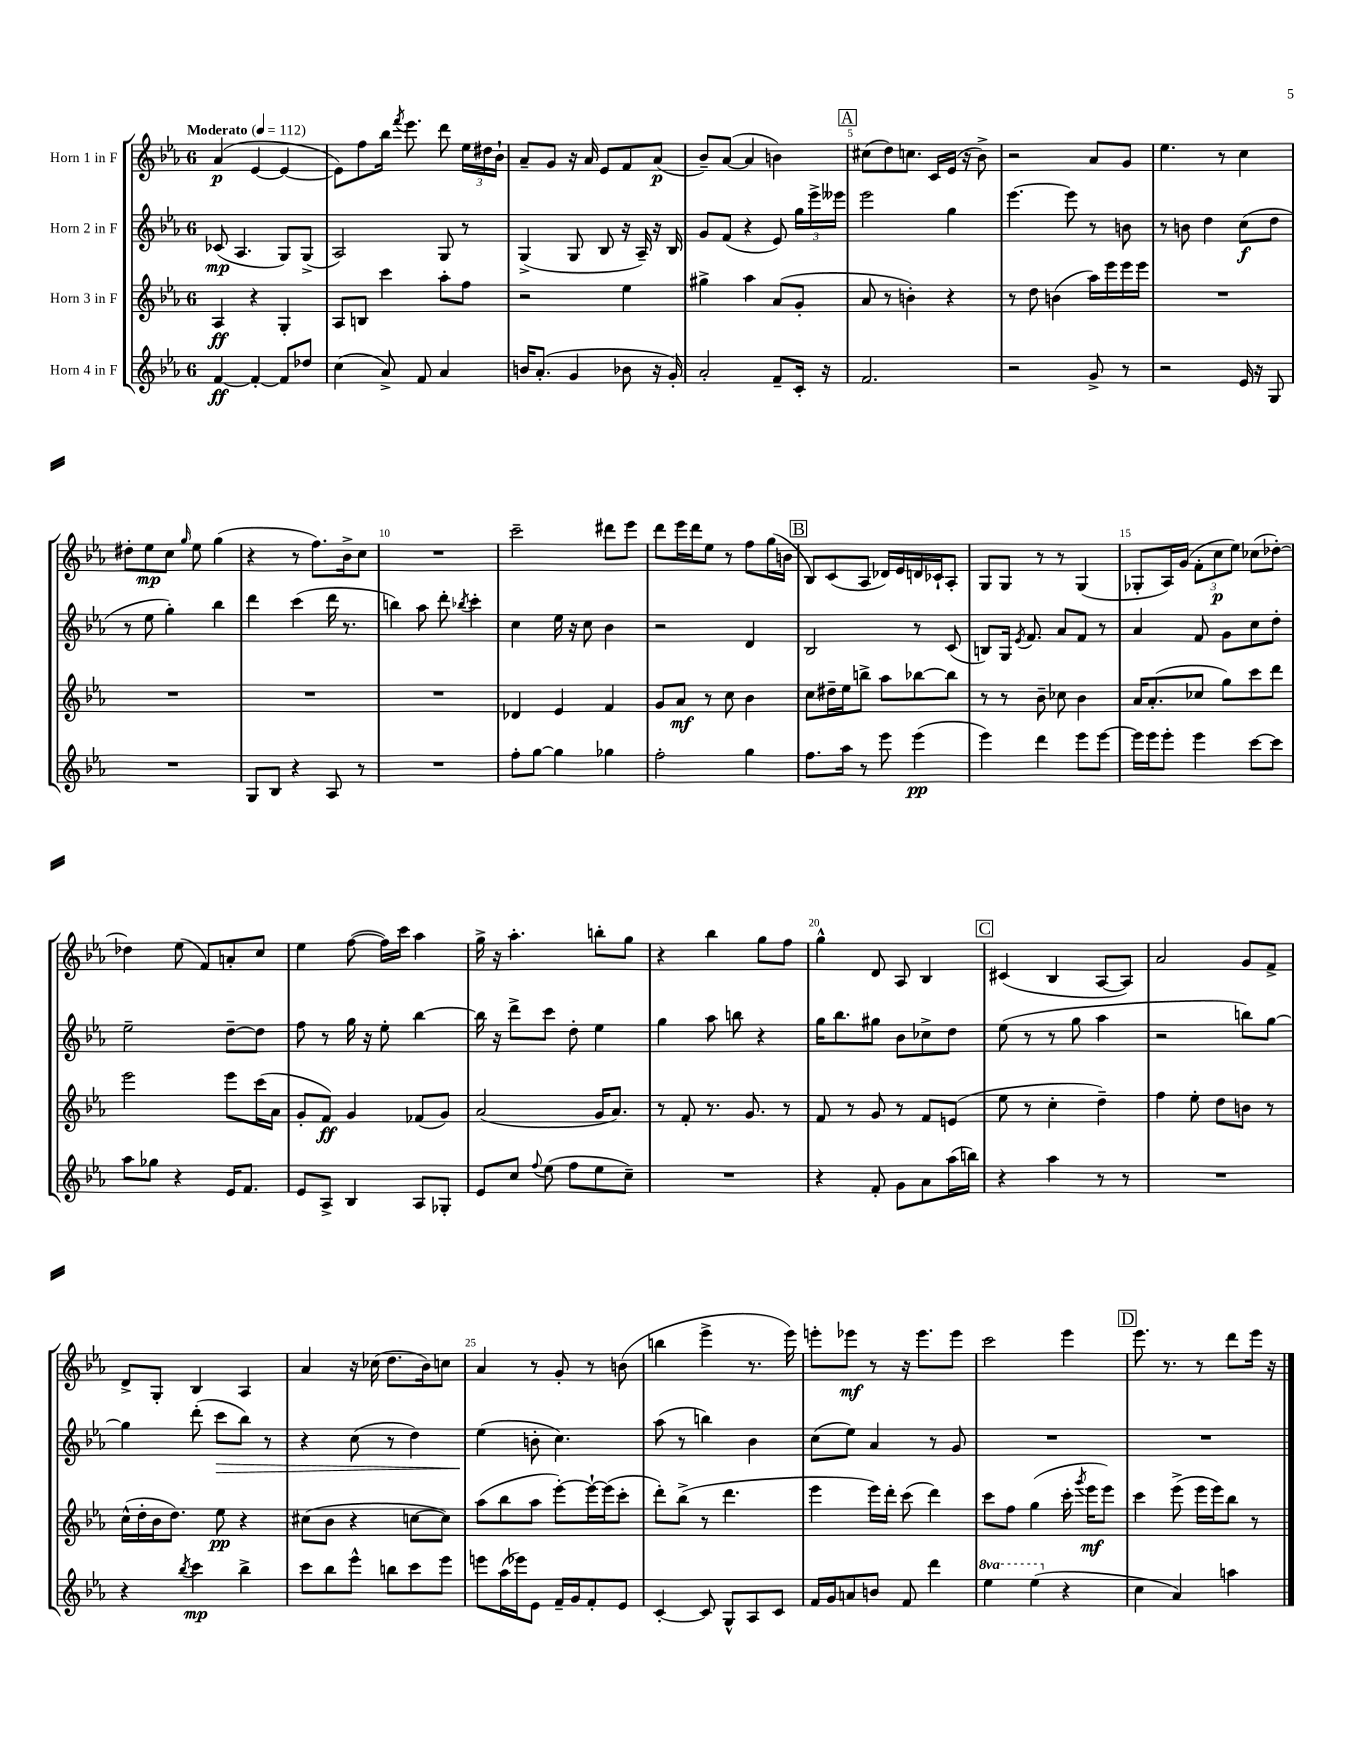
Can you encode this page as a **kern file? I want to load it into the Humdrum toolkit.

**kern	**kern	**kern	**kern
*staff4	*staff3	*staff2	*staff1
*clefG2	*clefG2	*clefG2	*clefG2
*k[b-e-a-]	*k[b-e-a-]	*k[b-e-a-]	*k[b-e-a-]
*M6/8	*M6/8	*M6/8	*M6/8
*MM112	*MM112	*MM112	*MM112
[4f	4A-	(8c-	(4a-
.	.	4.A-	.
4f'_	4r	.	[4e-
8f]	4G'	8G)	4e-_
8dd-	.	(8G^	.
=	=	=	=
(4cc	8A-	2A-)	8e-])
.	8B	.	8ff
8a-^)	4ccc	.	16bb-
.	.	.	8qfff
.	.	.	8.eee-
8f	.	.	.
4a-	8aa-'	8G	8ddd
.	8ff	8r	24ee-
.	.	.	24dd#
.	.	.	24b-`
=	=	=	=
16b	2r	(4G^	8a-~
(8.a-'	.	.	.
.	.	.	8g
4g	.	8G	16r
.	.	.	16a-
.	.	8B-	8e-
8b-	4ee-	16r	8f
.	.	16A-~)	.
16r	.	16r	(8a-
16g')	.	16B-	.
=	=	=	=
2a-'	4gg#^	8g	8b-~)
.	.	(8f	([8a-
.	4aa-	4r	4a-]
8f~	(8a-	8e-)	4b)
16c'	8g'	24gg	.
.	.	24eee-^	.
16r	.	.	.
.	.	24eee--	.
=	=	=	=
2.f	8a-	2eee-	(8cc#
.	8r	.	8dd)
.	4b')	.	8.cc
.	.	.	16c
.	4r	4gg	(16e-
.	.	.	16r
.	.	.	8b-^)
=	=	=	=
2r	8r	[4.eee-	2r
.	8dd	.	.
.	(4b	.	.
.	.	8eee-]	.
8g^	16aa-)	8r	8a-
.	16eee-	.	.
8r	16eee-	8b	8g
.	16eee-	.	.
=	=	=	=
2r	2.r	8r	4.ee-
.	.	8b	.
.	.	4dd	.
.	.	.	8r
16e-	.	(8cc	4cc
16r	.	.	.
8G	.	8dd	.
=	=	=	=
2.r	2.r	8r	8dd#'
.	.	8ee-	8ee-
.	.	4gg')	8cc
.	.	.	16qqgg
.	.	.	8ee-
.	.	4bb-	(4gg
=	=	=	=
8G	2.r	4ddd	4r
8B-	.	.	.
4r	.	(4ccc	8r
.	.	.	8.ff)
8A-	.	16ddd	.
.	.	8.r	16b-^
8r	.	.	8cc
=	=	=	=
2.r	2.r	4bb)	2.r
.	.	8aa-	.
.	.	8ddd'	.
.	.	8qbb-	.
.	.	4ccc'	.
=	=	=	=
8ff'	4d-	4cc	2ccc~
[8gg	.	.	.
4gg]	4e-	16ee-	.
.	.	16r	.
.	.	8cc	.
4gg-	4f	4b-	8ddd#
.	.	.	8eee-
=	=	=	=
2ff'	8g	2r	8ddd
.	8a-	.	16eee-
.	.	.	16ddd
.	8r	.	8ee-
.	8cc	.	8r
4gg	4b-	4d	8ff
.	.	.	(16gg
.	.	.	16b
=	=	=	=
8.ff	8cc	2B-	8B-)
.	16dd#~	.	(8c
16aa-	16ee-	.	.
8r	8bb^	.	8A-
8eee-	8aa-	.	16d-)
.	.	.	16e-
(4eee-	[8bb-	8r	16d
.	.	.	16c-`
.	8bb-]	(8c	8A-'
=	=	=	=
4eee-)	8r	8B)	8G
.	8r	16G	8G
.	.	8qe-	.
.	.	8.f	.
4ddd	8b-~	.	8r
.	8cc-	8a-	8r
8eee-	4b-	8f	(4G
[8eee-	.	8r	.
=	=	=	=
16eee-]	16a-	4a-	8G-'
16eee-	(8.a-'	.	.
8eee-'	.	.	16A-)
.	.	.	(16g
4eee-	8cc-	8f	12f'
.	.	.	12cc
.	8gg)	8g	.
.	.	.	12ee-)
[8ccc	8ccc	8cc	(8cc-
8ccc]	8ddd	8dd'	[8dd-')
=	=	=	=
8aa-	2eee-	2ee-~	4dd-]
8gg-	.	.	.
4r	.	.	(8ee-
.	.	.	8f)
16e-	8eee-	[8dd~	8a'
8.f	.	.	.
.	(16ccc	8dd]	8cc
.	16a-	.	.
=	=	=	=
8e-	8g'	8ff	4ee-
8A-^	8f)	8r	.
4B-	4g	16gg	([8ff
.	.	16r	.
.	.	8ee-'	16ff])
.	.	.	16ccc
8A-	(8f-	[4bb-	4aa-
8G-'	8g)	.	.
=	=	=	=
8e-	(2a-	16bb-]	16gg^
.	.	16r	16r
8cc	.	8ddd^	4.aa-'
8qqff	.	.	.
(8ee-	.	8ccc	.
8ff	.	8dd'	.
8ee-	16g	4ee-	8bb'
.	8.a-)	.	.
8cc~)	.	.	8gg
=	=	=	=
2.r	8r	4gg	4r
.	8f'	.	.
.	8.r	8aa-	4bb-
.	.	8bb	.
.	8.g	.	.
.	.	4r	8gg
.	8r	.	8ff
=	=	=	=
4r	8f	16gg	4gg^^
.	.	8.bb-	.
.	8r	.	.
8f'	8g	8gg#	8d
8g	8r	8b-	8A-
8a-	8f	8cc-^	4B-
(16aa-	(8e	8dd	.
16bb)	.	.	.
=	=	=	=
4r	8ee-	(8ee-	(4c#
.	8r	8r	.
4aa-	4cc'	8r	4B-
.	.	8gg	.
8r	4dd~)	4aa-	[8A-
8r	.	.	8A-])
=	=	=	=
2.r	4ff	2r	2a-
.	8ee-'	.	.
.	8dd	.	.
.	8b	8bb)	8g
.	8r	[8gg	8f^
=	=	=	=
4r	(16cc^^	4gg]	8d^
.	16dd'	.	.
.	16b-	.	8G'
.	8.dd)	.	.
8qbb-	.	.	.
4ccc	.	(8ddd'	4B-
.	8ee-	8ccc	.
4bb-^	4r	8bb-)	4A-
.	.	8r	.
=	=	=	=
8ccc	(8cc#	4r	4a-
8bb-	8b-	.	.
8eee-^^	4r	(8cc	16r
.	.	.	(16cc-
8bb	.	8r	8.dd
8ccc	[8cc	4dd)	.
.	.	.	16b-)
8eee-	8cc])	.	8cc
=	=	=	=
8eee	(8aa-	(4ee-	4a-
(16aa-	8bb-	.	.
16eee-)	.	.	.
8e-	8aa-	8b'	8r
16f~	[8eee-')	4.cc)	8g'
16g	.	.	.
8f'	16eee-`_	.	8r
.	(16eee-]	.	.
8e-	8ccc'	.	(8b
=	=	=	=
[4c'	8ddd')	(8aa-	4bb
.	(8bb-^	8r	.
8c]	8r	4bb)	4eee-^
8G^^	4.ddd	.	.
8A-	.	4b-	8.r
8c	.	.	.
.	.	.	16eee-)
=	=	=	=
16f	4eee-	(8cc	8eee'
16g	.	.	.
8a	.	8ee-)	8eee-
8b	16eee-)	4a-	8r
.	16ddd'	.	.
8f	(8ccc	.	16r
.	.	.	8.eee-
4ddd	4ddd)	8r	.
.	.	8g	8eee-
=	=	=	=
4eee-	8ccc	2.r	2ccc
.	8ff	.	.
(4eee-	(4gg	.	.
4r	16ccc'	.	4eee-
.	8qggg	.	.
.	16eee-	.	.
.	8eee-)	.	.
=	=	=	=
4cc	4ccc	2.r	8.eee-
.	.	.	8.r
4a-)	(8eee-^	.	.
.	16eee-	.	8r
.	16eee-)	.	.
4aa	8bb-	.	8ddd
.	8r	.	16eee-
.	.	.	16r
==	==	==	==
*-	*-	*-	*-
